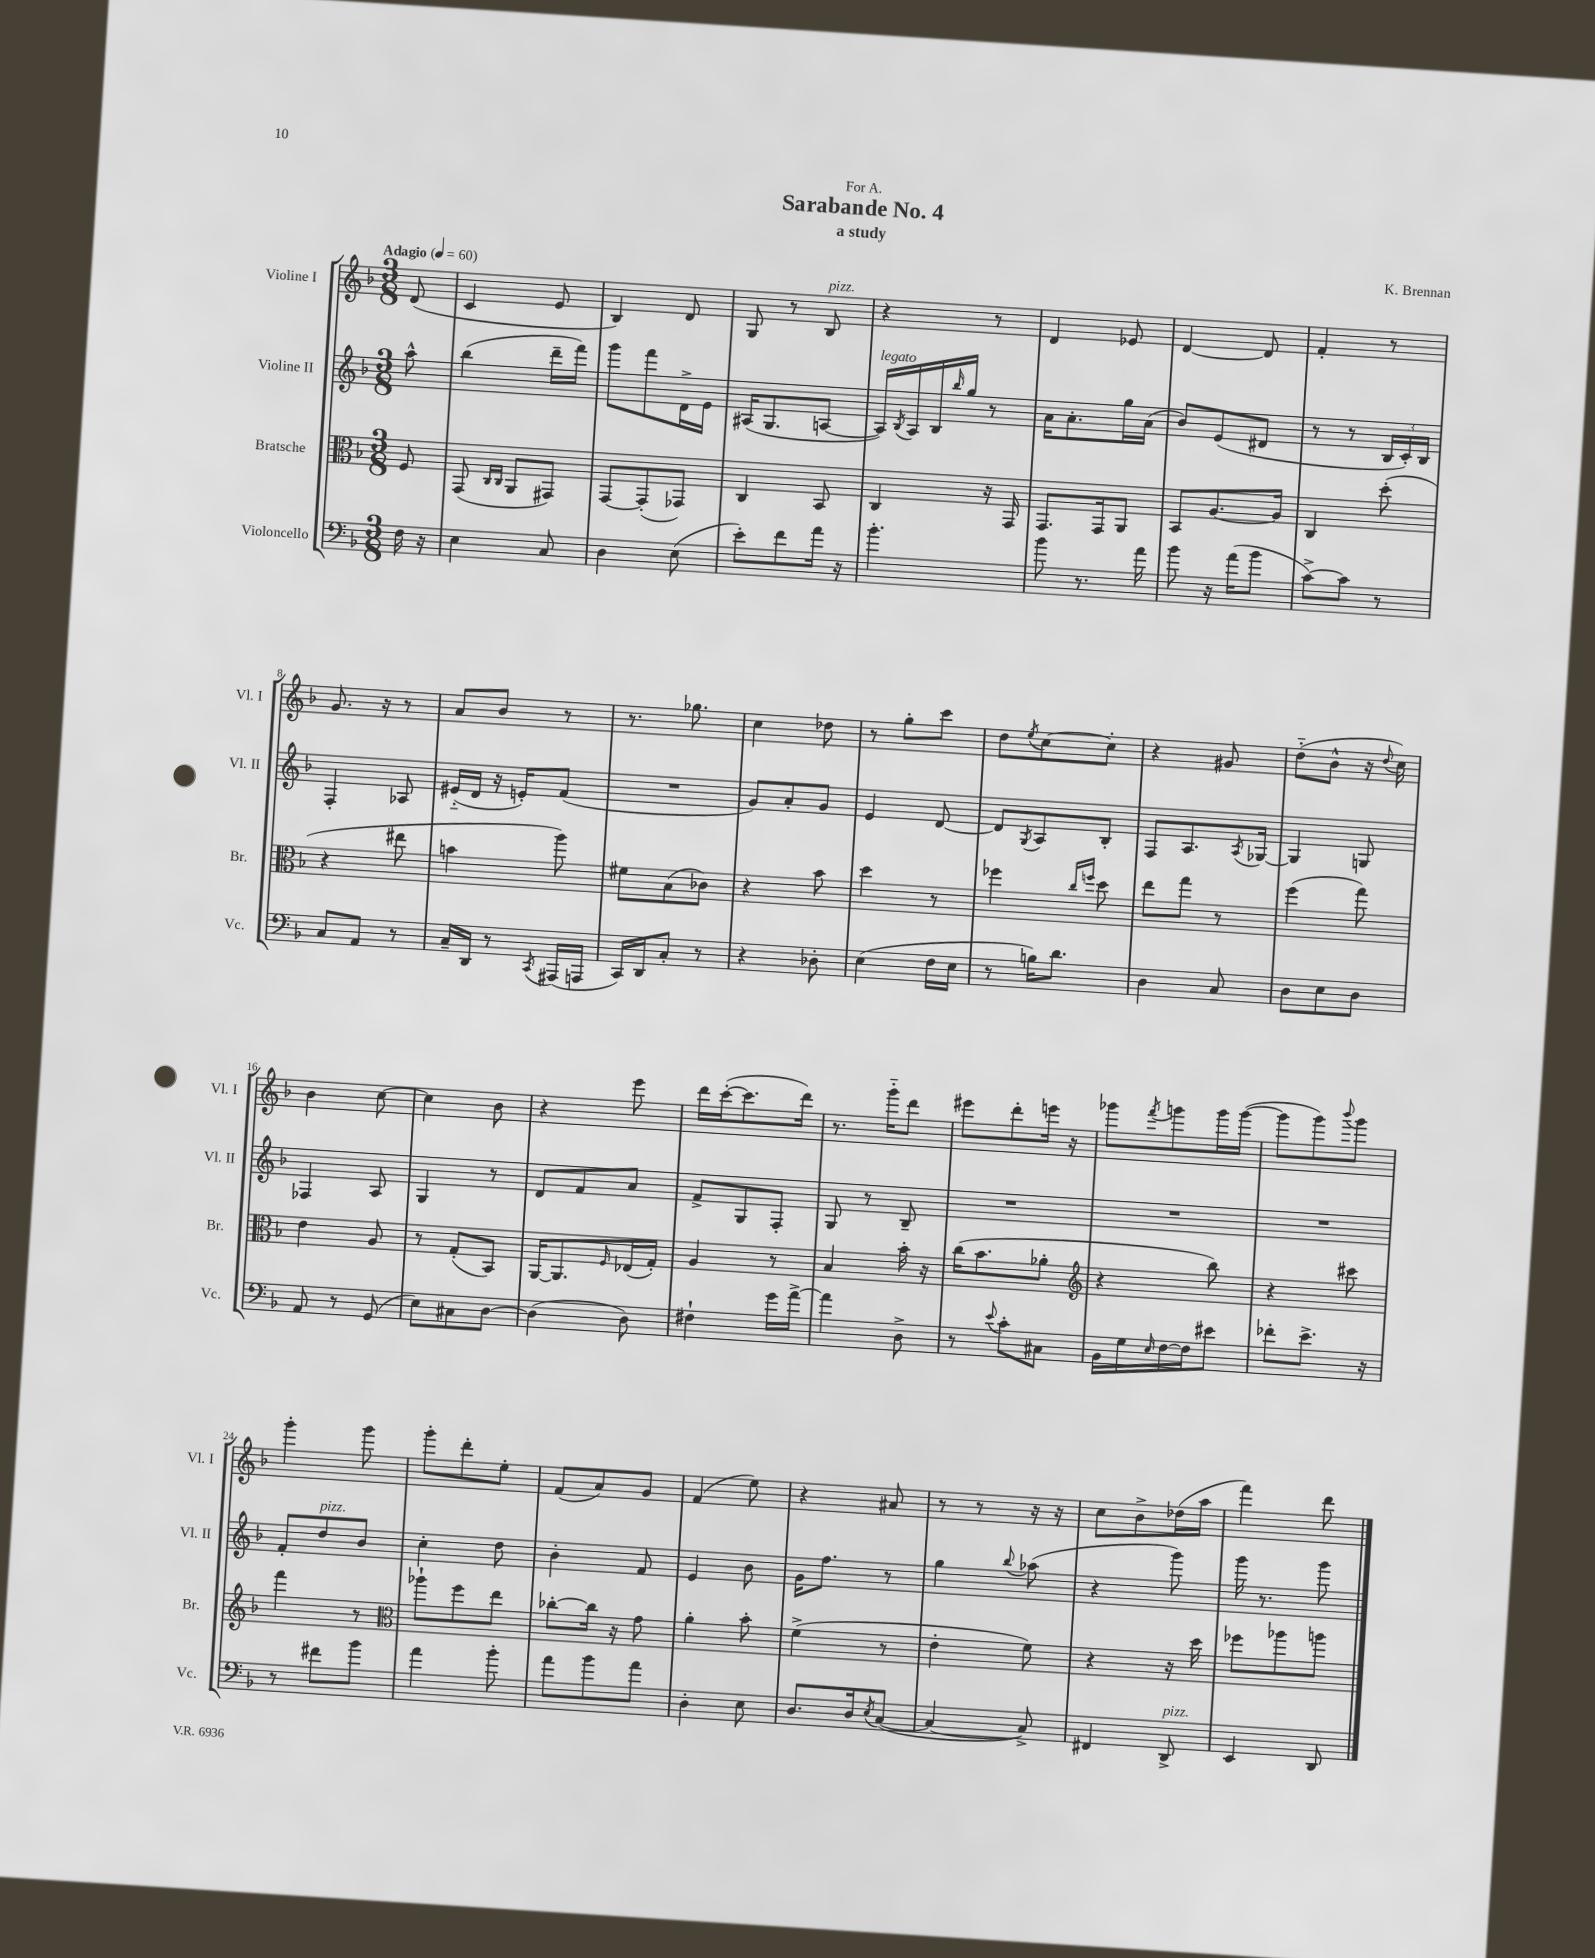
\header { title = "Sarabande No. 4" composer = "K. Brennan" subtitle = "a study" dedication = "For A." }
<<
\new StaffGroup <<
\new Staff = "s0" \with { instrumentName = "Violine I" shortInstrumentName = "Vl. I" } {
    \clef treble \key f \major \numericTimeSignature \time 3/8 \partial 8 \tempo "Adagio" 4 = 60
    d'8( |
    c'4 e'8 |
    bes4) d'8 |
    g8 r8 bes8^\markup { \italic "pizz." } |
    r4 r8 |
    d'4 ees'8 |
    d'4~ d'8 |
    f'4-. r8 |
    g'8. r16 r8 |
    a'8 bes'8 r8 |
    r8. ges''8. |
    c''4 des''8 |
    r8 g''8-. c'''8 |
    d''8 \acciaccatura { e''8 } c''8~ c''8-. |
    r4 gis'8 |
    d''8-_( bes'8-^ r16 \appoggiatura { d''8 } c''16) |
    bes'4 c''8~ |
    c''4 bes'8 |
    r4 e'''8 |
    d'''16 c'''16~-.( c'''8. d'''16) |
    r8. g'''16-_ d'''8 |
    eis'''8 d'''8-. e'''16 r16 |
    ges'''8 \acciaccatura { f'''8 } g'''8 g'''16 g'''16~( |
    g'''8 g'''8) \appoggiatura { bes'''8 } g'''8 |
    g'''4-. g'''8 |
    g'''8-. d'''8-. e''8-. |
    f'8( a'8) g'8 |
    f'4( e''8) |
    r4 ais'8 |
    r8 r8 r16 r16 |
    c''8 bes'8-> des''16( a''16 |
    f'''4) d'''8 \bar "|." |
}
\new Staff = "s1" \with { instrumentName = "Violine II" shortInstrumentName = "Vl. II" } {
    \clef treble \key f \major \numericTimeSignature \time 3/8 \partial 8
    a''8-^ |
    bes''4( d'''16-- f'''16) |
    g'''8 f'''8 d'16-> e'16 |
    ais16( g8. a8~ |
    a16^\markup { \italic "legato" }) \acciaccatura { bes8 } a16 bes16 \grace { bes''16 } g''16 r8 |
    a'16 a'8.-. g''16 a'16( |
    bes'8) e'8( dis'8 |
    r8 r8 \tuplet 3/2 { bes16 c'16-.) bes16 } |
    f4-. aes8 |
    eis'16-_( d'16 r16 e'16-.) f'8( |
    R4. |
    g'8) a'8-. g'8 |
    e'4 d'8~ |
    d'8 \acciaccatura { g8 } a8 bes8-. |
    f8 a8. \acciaccatura { a8 } ges16~ |
    ges4 g8 |
    fes4 a8 |
    g4 r8 |
    d'8 f'8 a'8 |
    f'8-> g8 f8-. |
    g8 r8 bes8-- |
    R4. |
    R4. |
    R4. |
    f'8-. d''8^\markup { \italic "pizz." } bes'8 |
    c''4-. d''8 |
    bes'4-. f'8 |
    e'4 bes'8 |
    g'16 f''8. r8 |
    g''4 \appoggiatura { bes''8 } aes''8( |
    r4 g'''8) |
    g'''16 r8. g'''8 \bar "|." |
}
\new Staff = "s2" \with { instrumentName = "Bratsche" shortInstrumentName = "Br." } {
    \clef alto \key f \major \numericTimeSignature \time 3/8 \partial 8
    f8 |
    g,8( \grace { c16 c16 } a,8 gis,8) |
    g,8~ g,8-.( ges,8) |
    c4 bes,8 |
    c4 r16 g,16 |
    g,8. g,16 a,8 |
    bes,8 a8.~ a16 |
    c4 d''8-.( |
    r4 eis''8 |
    b'4 a''8) |
    fis'8 bes8( ces'8) |
    r4 bes'8 |
    d''4 r8 |
    fes''4 \grace { c''16 f''16 } d''8 |
    e''8 g''8 r8 |
    f''4( g''8) |
    e'4 a8 |
    r8 g8-.( bes,8) |
    a,16~ a,8. \grace { f16 } ees16( g16-.) |
    a4 r8 |
    bes4 bes'16-. r16 |
    c''16( bes'8. aes'8-. |
    \clef treble r4 bes''8) |
    r4 cis'''8 |
    f'''4 r8 |
    \clef alto aes''8-! f''8 e''8 |
    ces''8~-. ces''16 r16 g'8 |
    a'4-. bes'8-. |
    f'4->( r8 |
    e'4-. f'8) |
    r4 r16 d''16 |
    fes''8 aes''8 a''8 \bar "|." |
}
\new Staff = "s3" \with { instrumentName = "Violoncello" shortInstrumentName = "Vc." } {
    \clef bass \key f \major \numericTimeSignature \time 3/8 \partial 8
    f16 r16 |
    e4 c8 |
    d4 e8( |
    e'8-.) f'8 a'16 r16 |
    bes'4.-. |
    bes'8 r8. a'16 |
    bes'8 r16 a'16( bes'8 |
    c'8~->) c'8 r8 |
    c8 a,8 r8 |
    c16-- d,16 r8 \acciaccatura { c,8 } ais,,16( a,,16 |
    c,16) d,16 c8-. r8 |
    r4 des8-. |
    e4( f16 e16 |
    r8 b16) d'8. |
    d4 c8 |
    d8 e8 d8 |
    a,8 r8 g,8( |
    e8) cis8 d8~ |
    d4( d8) |
    fis4-! g'16 a'16~-> |
    a'4 d8-> |
    r8 \appoggiatura { e'8 } c'8-. cis8 |
    bes,16 g16 \grace { e16 } f16~ f16 eis'8 |
    fes'8-. e'8.-> r16 |
    r8 fis'8 bes'8 |
    a'4 bes'8-. |
    a'8 bes'8 a'8 |
    d4-. e8 |
    d8. d16 \acciaccatura { e8 } c8~( |
    c4~ c8->) |
    fis,4 d,8->^\markup { \italic "pizz." } |
    e,4 d,8 \bar "|." |
}
>>
>>
